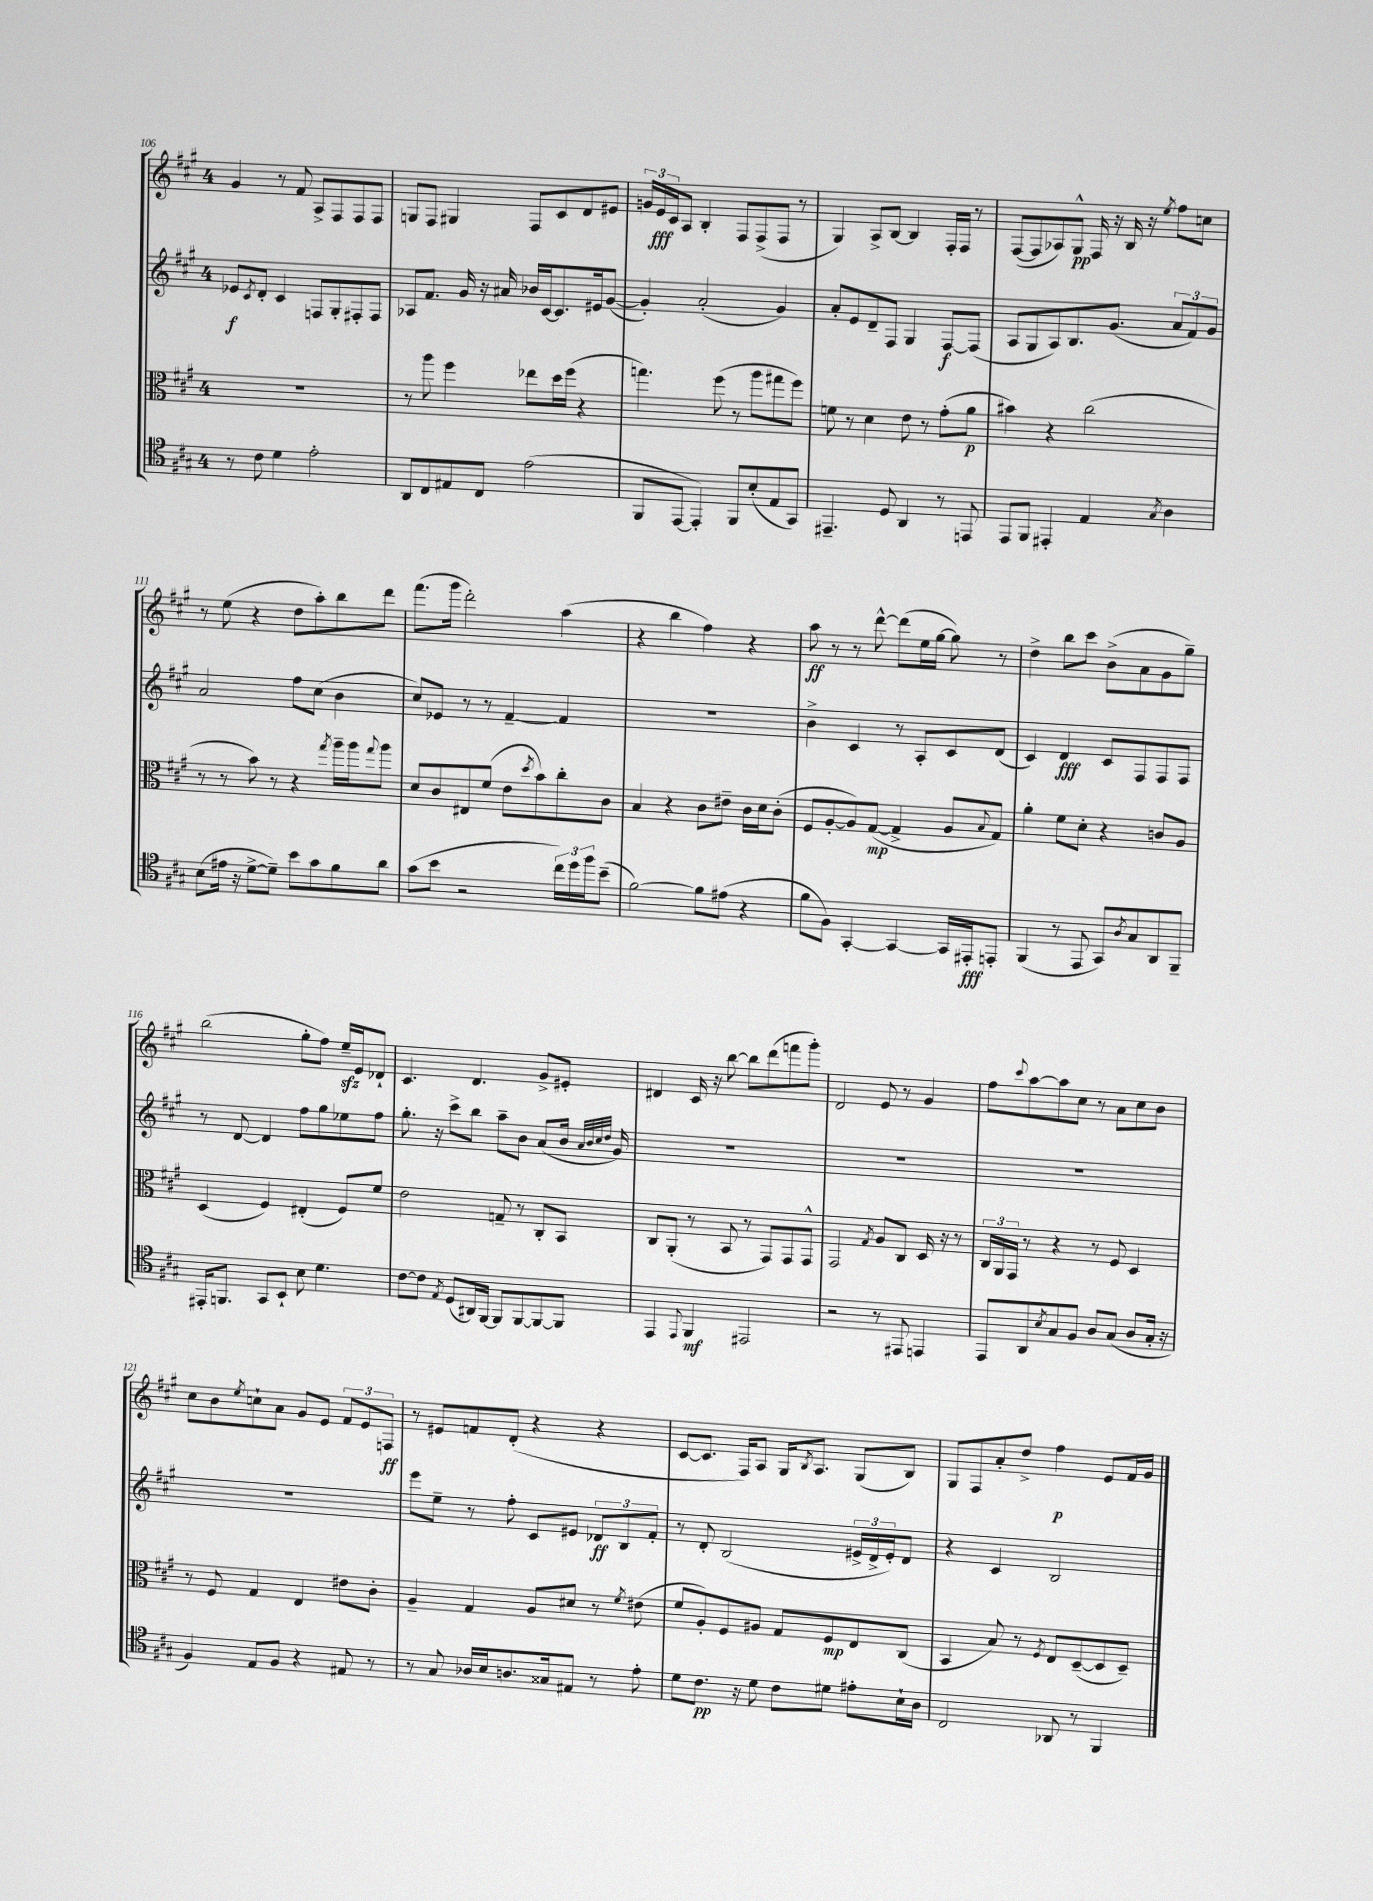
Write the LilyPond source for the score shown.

<<
\new StaffGroup <<
\new Staff = "s0" {
    \clef treble \key a \major \once \override Staff.TimeSignature.style = #'single-digit \time 4/4
    gis'4 r8 fis'8 a8-> fis8 fis8 fis8 |
    g8 fis8 gis4 fis8 cis'8 d'8 eis'8 |
    \tuplet 3/2 { g'16 e'16\fff cis'16 } a8 b4-. fis8 fis8->( fis8 r8 |
    gis4) a8-> b8~ b4 fis16-. fis16 r8 |
    fis8~( fis8 aes8) gis8-^\pp fis16 r16 b16 r16 \acciaccatura { e''8 } fis''8 c''8 |
    r8 e''8( r4 d''8 a''8-.) b''8 d'''8 |
    fis'''8.( gis'''16 d'''2-.) a''4( |
    r4 b''4 fis''4) r4 |
    a''8\ff r8 r8 d'''8~-^ d'''8( e''16 gis''16~ gis''8) r8 |
    d''4-> b''8 cis'''8 b'8->( a'8 gis'8 gis''8--) |
    b''2( gis''8-. fis''8) e''16--\sfz e'16 des'8-! |
    cis'4. d'4. gis'8-> eis'8-. |
    dis'4 cis'16 r16 b''8~ b''8 d'''8( f'''8 gis'''8-.) |
    d'2 e'8 r8 gis'4 |
    fis''8 \appoggiatura { cis'''8 } a''8~ a''8 cis''8 r8 a'8 cis''8 b'8 |
    cis''8 b'8 \acciaccatura { e''8 } c''8-! a'8 gis'8 e'8 \tuplet 3/2 { fis'8 e'8 f8\ff } |
    r8 eis'8 f'8 d'8-.( r4 r4 |
    cis'8~ cis'8. fis16) a8 gis16 \acciaccatura { b8 } a8. gis8( b8) |
    gis8 fis8 a'8-. d''8-> fis''4\p e'8 fis'16 gis'16 \bar "|." |
}
\new Staff = "s1" {
    \clef treble \key a \major \once \override Staff.TimeSignature.style = #'single-digit \time 4/4
    ees'8\f \acciaccatura { cis'8 } d'8-. cis'4 f8 gis8-. fis8-. fis8 |
    aes8 fis'8. gis'16 r16 ais'16 bes'16 cis'16~ cis'8. eis'16 gis'8~( |
    gis'4-.) a'2-.( gis'4) |
    a'8-. e'8 d'8-- fis8 gis4 fis8~\f fis8( |
    a8 gis8 a8) b8. gis'8.( \tuplet 3/2 { a'8 fis'8) gis'8 } |
    a'2 fis''8 cis''8( b'4 |
    cis''8) ees'8 r8 r8 fis'4~-- fis'4 |
    R1 |
    b'4-> cis'4 r8 a8-. cis'8 d'8( |
    cis'4) d'4\fff cis'8 fis8 fis8 fis8 |
    r8 d'8~ d'4 fis''8 gis''8 ees''8 fis''8 |
    gis''8.-. r16 cis'''8-> b''8 a''8-- b'8 a'8( b'16 \grace { a'32 b'32 cis''32 d''32 } gis'16) |
    R1 |
    R1 |
    R1 |
    R1 |
    e'''8 e''8-- r8 fis''8-. cis'8 eis'8 \tuplet 3/2 { des'8\ff b8 fis'8-. } |
    r8 d'8-. b2( \tuplet 3/2 { eis'16-> d'16-> eis'16-.) } d'8 |
    r4 cis'4 b2 \bar "|." |
}
\new Staff = "s2" {
    \clef alto \key a \major \once \override Staff.TimeSignature.style = #'single-digit \time 4/4
    R1 |
    r8 a''8 fis''4 ees''8 d''16 fis''16( r4 |
    g''4.) fis''8( r8 a''8 gis''8 fis''8) |
    f'8 r8 d'4 e'8 r8 gis'8-.( a'8\p |
    bis'4) r4 cis''2( |
    r8 r8 b'8) r8 r4 \acciaccatura { gis''8 } a''16-- a''16 \appoggiatura { gis''8 } a''8 |
    d'8 cis'8 eis8 fis'8( e'8 \acciaccatura { d''8 } b'8) cis''8-. cis'8 |
    b4 r4 cis'8 eis'8-- cis'16 d'16 cis'8-.( |
    fis8 a8~-. a8) gis8~\mp( gis4-> a8 \appoggiatura { b8 } gis8) |
    a'4-. fis'8 d'8-. r4 c'8 a8 |
    d4( fis4) eis4-.( fis8) fis'8 |
    e'2 g8-- r8 cis8-. b,8 |
    cis8 a,8-.( r8 b,8 r8 gis,8) gis,8 gis,8-^ |
    gis,2 \acciaccatura { gis8 } a8 cis8 d16 r16 r8 |
    \tuplet 3/2 { cis16 a,16 gis,16 } r8 r4 r8 fis8 d4 |
    r8 fis8 gis4 e4 eis'8 cis'8-. |
    a4-- gis4 a8 dis'8 r8 \acciaccatura { fis'8 } eis'8( |
    fis'8 a8-.) fis8 ais8 gis8 fis8\mp e8 cis8( |
    b,4 b8) r8 \acciaccatura { fis8 } e8 d8~--( d8 d8--) \bar "|." |
}
\new Staff = "s3" {
    \clef tenor \key a \major \once \override Staff.TimeSignature.style = #'single-digit \time 4/4
    r8 cis'8 d'4 e'2-. |
    a,8 cis8 eis8 cis8 e'2( |
    fis,8 e,8~ e,4-.) fis,8 b8-.( e8 gis,8) |
    eis,4.-- d8 a,4 r8 e,8 |
    e,8 fis,8 eis,4-. e4 \acciaccatura { gis8 } a4 |
    b8( eis'16 r16 d'8~-> d'8--) b'8 gis'8 fis'8 a'8 |
    gis'8( b'8 r2 \tuplet 3/2 { cis''16) d''16 fis''16 } b'8--( |
    fis'2~) fis'8 eis'8( r4 |
    fis'8 fis8) gis,4~-. gis,4~ gis,16 eis,16-.\fff e,8-. |
    fis,4( r8 e,8 gis,8) \acciaccatura { a8 } gis8 a,8 fis,8-- |
    eis,16-. f,8. gis,8 b,8-! b8 d'4. |
    cis'8~ cis'8 \acciaccatura { e8 } d8( ais,16) fis,16~ fis,8 fis,8~ fis,8~ fis,8 |
    e,4 \appoggiatura { e,8 } fis,4\mf eis,2 |
    r2 r8 eis,8 e,4 |
    e,8 a,8 \acciaccatura { b8 } gis8 fis8 a8 gis8( a8 gis16-. r16 |
    fis4) e8 fis8 r4 eis8 r8 |
    r8 gis8 aes16 b16 a8. gisis16 eis8 r8 e'8-. |
    d'8 cis'8.\pp r16 d'8 cis'8 dis'8 eis'8-. b16-! a16 |
    cis2 aes,8 r8 fis,4 \bar "|." |
}
>>
>>
\layout { \context { \Score currentBarNumber = #106 } }
